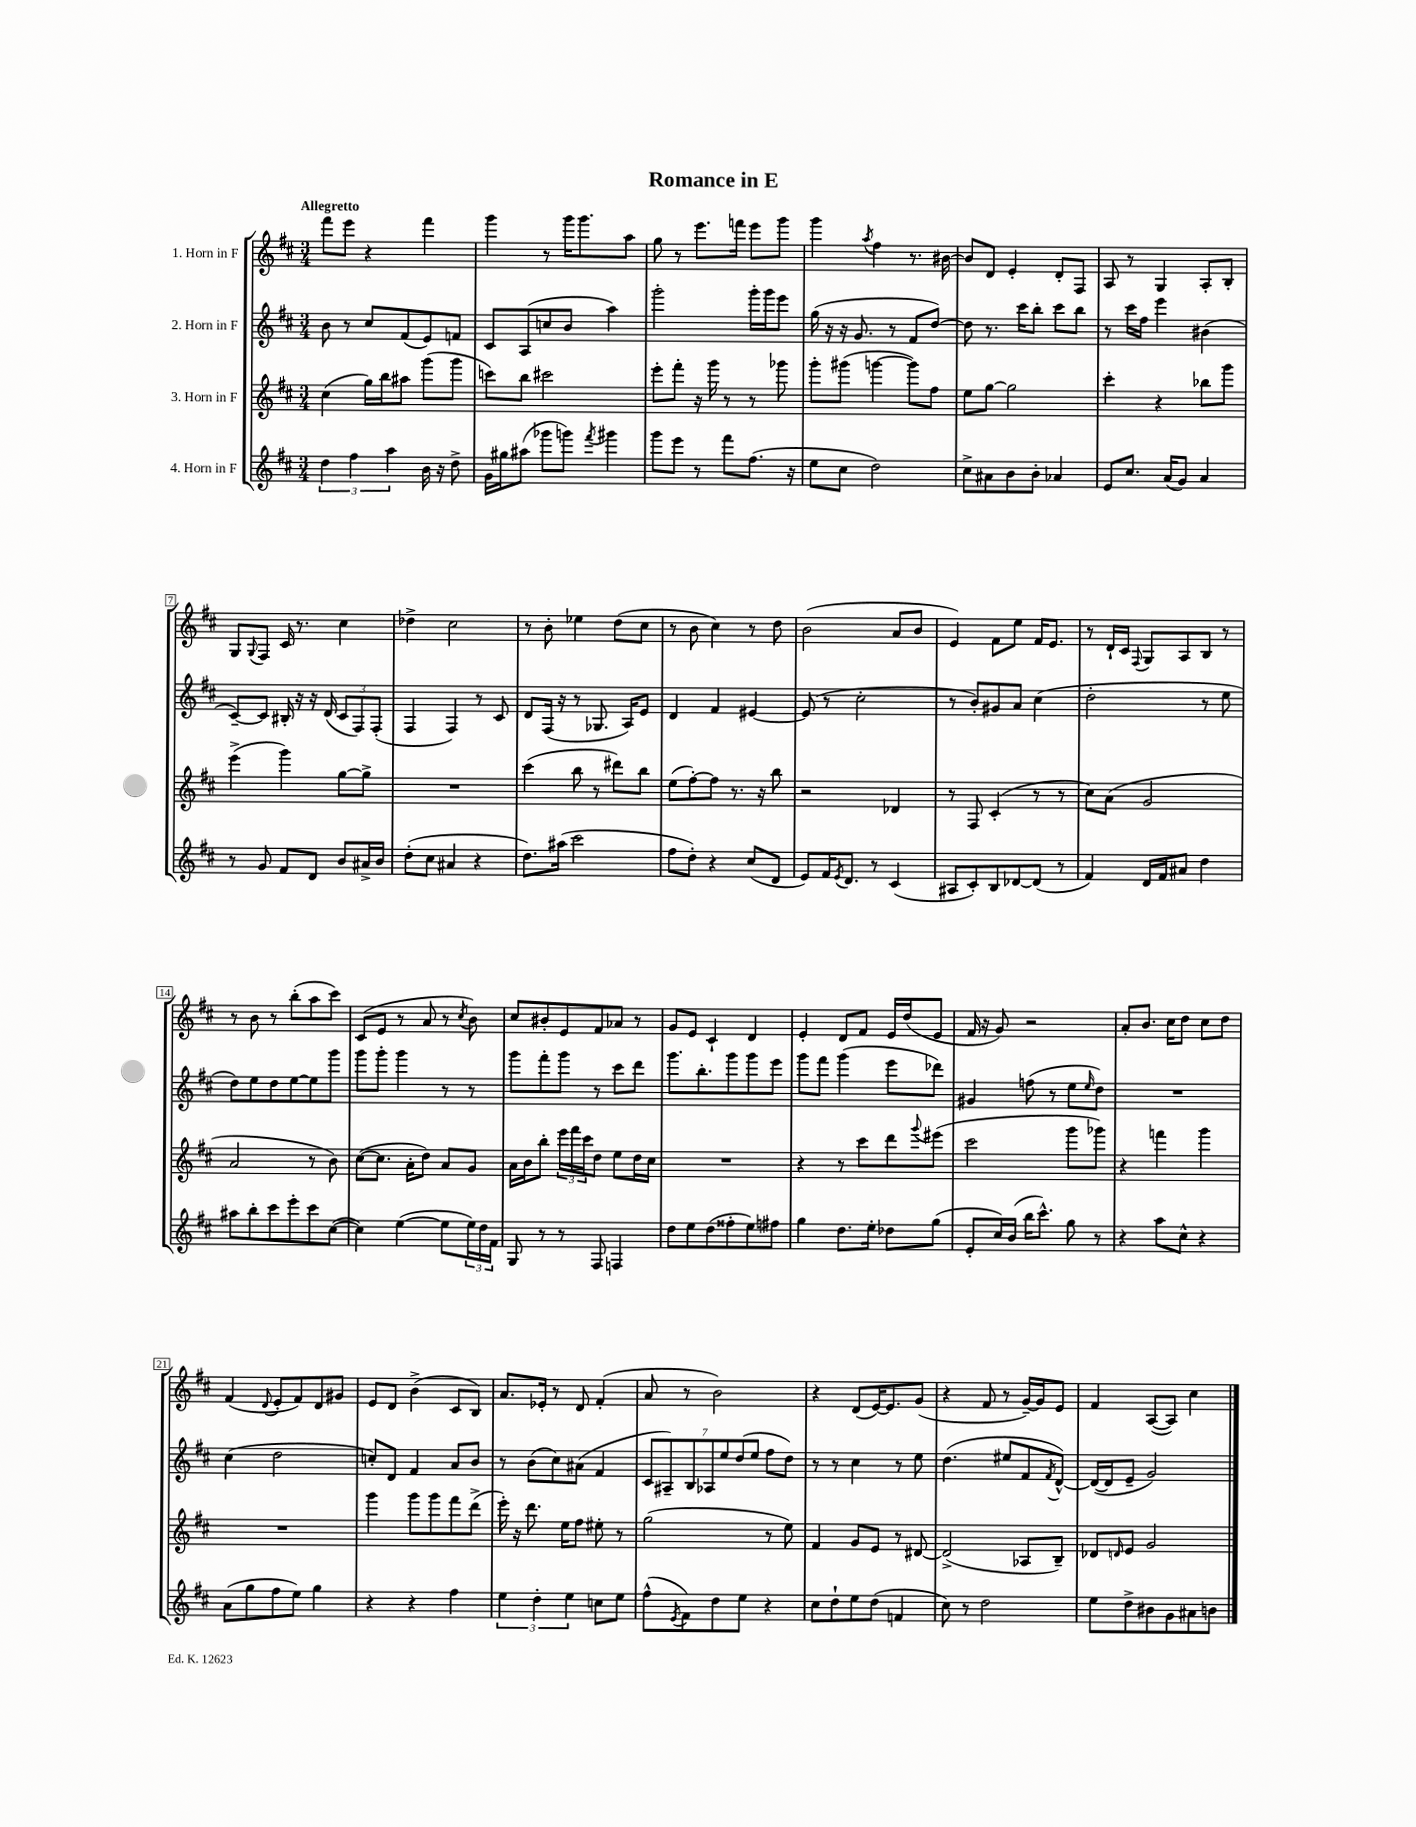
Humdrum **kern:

**kern	**kern	**kern	**kern
*staff4	*staff3	*staff2	*staff1
*clefG2	*clefG2	*clefG2	*clefG2
*k[f#c#]	*k[f#c#]	*k[f#c#]	*k[f#c#]
*M3/4	*M3/4	*M3/4	*M3/4
6dd\	(4cc#\	8b\	8fff#\L
.	.	8r	8eee\J
6ff#\	.	.	.
.	16gg\LL)	8cc#/L	4r
.	16bb\J	.	.
6aa\	.	.	.
.	8aa#\J	(8f#/	.
16b\	(8ggg\L	8e/)	4fff#\
16r	.	.	.
8dd^\	8ggg\J	8f/J	.
=	=	=	=
16g\LL	8ccc\L)	8c#/L	4ggg\
16gg#\J	.	.	.
(8aa#\J	8bb\J	(8A/	.
8ggg-\L	2ccc#\	8cc/	8r
8ggg\J)	.	8b/J	16ggg\LK
.	.	.	8.ggg\
8qfff#/	.	.	.
4ggg#\	.	4aa\)	.
.	.	.	8aa\J
=	=	=	=
8ggg\L	8eee'\L	2ggg'\	8gg\
8eee\J	8fff#'\J	.	8r
8r	16r	.	8.eee\L
.	16ggg\	.	.
8fff#\L	8r	.	.
.	.	.	16fff\Jk
(8.ff#\J	8r	16ggg'\LL	8eee\L
.	.	16ggg\J	.
.	8ggg-\	8eee\J	8ggg\J
16r	.	.	.
=	=	=	=
8ee\L	8ggg'\L	(16gg\	4ggg\
.	.	16r	.
8cc#\J	(8ggg#\J	16r	.
.	.	8.g/	.
.	.	.	8qaa/
2dd\)	[4ggg\	.	4ff#\
.	.	8r	.
.	8ggg\]L)	8f#/L	8.r
.	8ff#\J	[8dd/J)	.
.	.	.	[16b#\
=	=	=	=
8cc#^\L	8ee\L	8dd\]	8b#/]L
8a#\	[8gg\J	8.r	8d/J
8b\	2gg\]	.	4e'/
.	.	16ccc#\LK	.
8b'\J	.	8bb'\J	.
4a-/	.	8ccc#\L	8d'/L
.	.	8bb\J	8F#/J
=	=	=	=
8e/L	4ccc#'\	8r	8A/
8.cc#/J	.	16ccc#\LL	8r
.	.	16ff#\JJ	.
.	4r	4eee\	4G/
(16a/LK	.	.	.
8g/J)	.	.	.
4a/	8bb-\L	(4b#\	8A'/L
.	8ggg\J	.	8B'/J
=	=	=	=
8r	(4eee^\	[8c#~/L)	8G/L
.	.	.	8qqG/
8g/	.	8c#/]J	8F#/J
8f#/L	4ggg\)	16B#'/	16c#/
.	.	16r	8.r
8d/J	.	16r	.
.	.	(16d/	.
8b/L	[8gg\L	12c#/L	4cc#\
.	.	12F#/)	.
16a#^/L	8gg^\]J	.	.
.	.	(12F#'/J	.
16b/JJ	.	.	.
=	=	=	=
(8dd'\L	2.r	4F#/	4dd-^\
8cc#\J	.	.	.
4a#/	.	4F#/)	2cc#\
4r	.	8r	.
.	.	8c#/	.
=	=	=	=
8.dd\L)	(4ccc#\	8d/L	8r
.	.	(16F#/Jk	8b'\
(16aa#\Jk	.	16r	.
2ccc#\	8bb\	8r	4ee-\
.	8r	8.G-/	.
.	8ddd#\L)	.	(8dd\L
.	.	16A/LK)	.
.	8bb\J	8e/J	8cc#\J
=	=	=	=
8ff#\L	(8ee\L	4d/	8r
8dd'\J)	[8ff#'\)	.	8b\
4r	8ff#\]J	4f#/	4cc#\)
.	8.r	.	.
(8cc#/L	.	[4e#/	8r
.	16r	.	.
8d/J	8bb\	.	8dd\
=	=	=	=
8e/L)	2r	(8e#/]	(2b\
16f#/K	.	8r	.
8qe/	.	.	.
8.d/J	.	.	.
.	.	2cc#'\	.
8r	.	.	.
(4c#/	4d-/	.	8a/L
.	.	.	8b/J
=	=	=	=
8A#/L	8r	8r	4e/)
8c#'/)	8F#/	8b'/L)	.
8B/	(4c#'/	8g#/	8f#\L
[8d-/	.	8a/J	8ee\J
(8d-/]J	8r	(4cc#\	16f#/LK
.	.	.	8.e/J
8r	8r	.	.
=	=	=	=
4f#/)	8cc#\L)	2dd'\	8r
.	(8a\J	.	16d`/LL
.	.	.	16c#/JJ
.	.	.	8qqF#/
16d/LL	2g/	.	8G/L
16f#/J	.	.	.
8a#/J	.	.	8A/
4dd\	.	8r	8B/J
.	.	8ee\	8r
=	=	=	=
8aa#\L	2a/	8dd\L)	8r
8bb'\	.	8ee\	8b\
8ccc#\	.	8dd\	8r
8eee'\	.	[8ee\	(8bb'\L
8ccc#\	8r	8ee\]	8aa\
([8cc#\J	8b\)	8ggg\J	8ccc#\J)
=	=	=	=
4cc#\])	([8cc#\L	8ggg\L	(8c#/L
.	8.cc#\]J	8ggg'\J	8e/J
([4ee\	.	4ggg\	8r
.	16a'\LK	.	.
.	8dd\J)	.	8a/
8ee\]L	8a/L	8r	8r
.	.	.	8qcc#/
24ee\L)	8g/J	8r	8b\)
24dd\	.	.	.
24f#\JJ	.	.	.
=	=	=	=
8G/	16a\LL	8ggg\L	8cc#/L
.	16b\J	.	.
8r	8bb'\J	8fff#'\	8b#'/
8r	24eee\LL	8ggg\J	8e/
.	24fff#\	.	.
.	24ccc#\J	.	.
8F#/	8dd\J	8r	8f#/
4F/	8ee\L	8ccc#\L	8a-/J
.	16dd\L	8ddd\J	8r
.	16cc#\JJ	.	.
=	=	=	=
8dd\L	2.r	8.ggg\L	8g/L
8ee\	.	.	8e/J
.	.	8.bb'\	.
(8dd\	.	.	4c#`/
8ff##'\	.	8ggg\	.
8ee\)	.	8ggg\	4d/
8ff#\J	.	8eee\J	.
=	=	=	=
4gg\	4r	8ggg\L	4e'/
.	.	8fff#\J	.
8.dd\L	8r	(4ggg\	8d/L
.	8ccc#\L	.	8f#/J
16ee'\Jk	.	.	.
8dd-\L	8ddd\	8eee\L	16e/LL
.	.	.	(16dd/J
.	8qqggg/	.	.
(8gg\J	(8eee#\J	8ddd-\J)	8e/J
=	=	=	=
8e'/L	2ccc#\	4g#/	16f#/
.	.	.	16r
16cc#/L)	.	.	8g/)
(16b/JJ	.	.	.
16bb\LK	.	(8ff\	2r
8.ccc#^^\J)	.	.	.
.	.	8r	.
8gg\	8ggg\L	8ee\L	.
.	.	16qqee/	.
8r	8ggg-\J)	8dd\J)	.
=	=	=	=
4r	4r	2.r	8a'/L
.	.	.	8.b/J
8aa\L	4fff\	.	.
.	.	.	16cc#\LK
8cc#^^\J	.	.	8dd\J
4r	4ggg\	.	8cc#\L
.	.	.	8dd\J
=	=	=	=
(8a\L	2.r	(4cc#\	(4f#/
8gg\	.	.	.
.	.	.	8qqd/
8ff#\	.	2dd\	8e'/L
8ee\J)	.	.	8f#/)
4gg\	.	.	8d/
.	.	.	8g#/J
=	=	=	=
4r	4ggg\	8cc'/L)	8e/L
.	.	8d/J	8d/J
4r	8ggg\L	4f#/	(4b^\
.	8ggg\	.	.
4ff#\	8fff#\	8a/L	8c#/L
.	(8ddd^\J	8b/J	8B/J)
=	=	=	=
6ee\	16eee'\)	8r	8.a/L
.	16r	.	.
.	8.ddd\	(8b\L	.
6dd'\	.	.	.
.	.	.	16e-'/Jk
.	.	8cc#\)	8r
.	16ee\LK	.	.
6ee\	.	.	.
.	8ff#\J	(8a#\J	8d/
8cc\L	8ee#'\	4f#/	(4f#'/
8ee\J	8r	.	.
=	=	=	=
(8ff#^^\L	(2gg\	14c#/L	8a/
.	.	14A#~/)	.
8qe/	.	.	.
8f#\)	.	.	8r
.	.	14B/	.
.	.	14A-/	.
8dd\	.	.	2b\)
.	.	14ee/	.
.	.	(14dd/	.
8ee\J	.	.	.
.	.	14ee/J	.
4r	8r	8ff#\L	.
.	8ee\)	8dd\J)	.
=	=	=	=
8cc#\L	4f#/	8r	4r
8dd`\	.	8r	.
8ee\	8g/L	4cc#\	(8d/L
(8dd\J	8e/J	.	[16e/K)
.	.	.	8.e/]
4f/	8r	8r	.
.	[8d#/	8ee\	(8g/J
=	=	=	=
8cc#\)	(2d#^/]	(4.dd\	4r
8r	.	.	.
2dd\	.	.	8f#/
.	.	8ee#/L	8r
.	8A-/L	8f#/	[16g~/LL)
.	.	.	16g/]J
.	.	8qf#/	.
.	8B~/J)	[8d^^/J)	8e/J
=	=	=	=
8ee\L	8d-/L	(16d/_LL	4f#/
.	.	16d/]J	.
.	16qqd/	.	.
8dd^\	8e/J	8e~/J	.
8b#\	2g/	2g/)	([8A/L
8g\	.	.	8A/]J)
8a#\	.	.	4cc#\
8b\J	.	.	.
==	==	==	==
*-	*-	*-	*-
